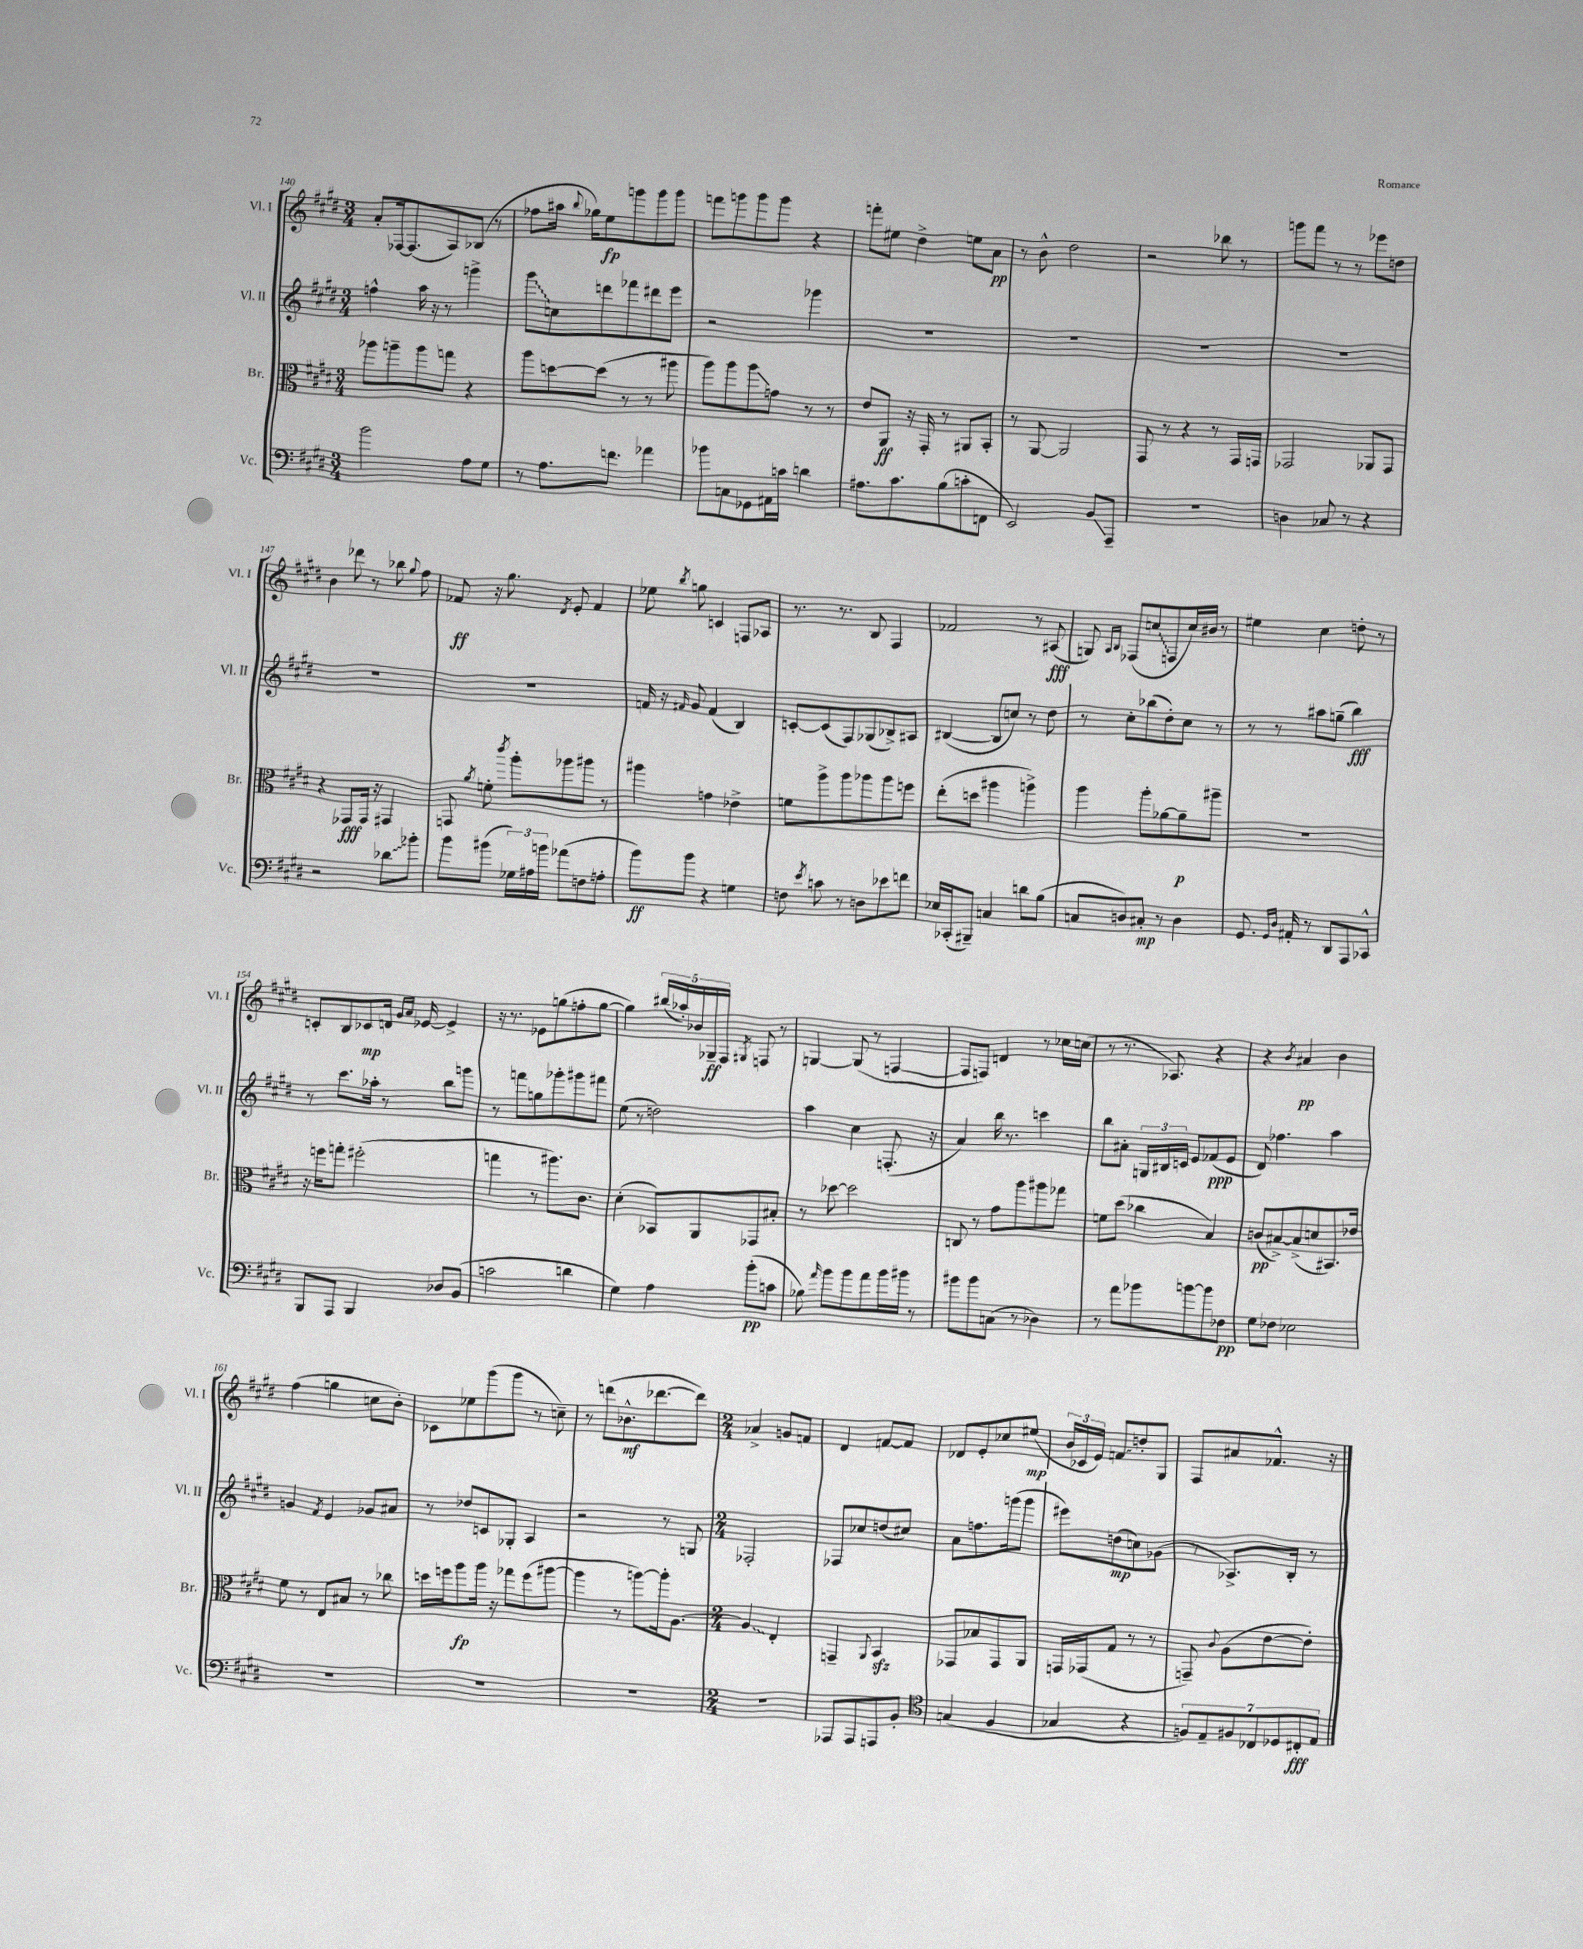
<<
\new StaffGroup <<
\new Staff = "s0" \with { instrumentName = "Vl. I" shortInstrumentName = "Vl. I" } {
    \clef treble \key e \major \numericTimeSignature \time 3/4
    \autoBeamOff a'8[-. fes16~ fes8.( a8) bes8]( r8 |
    fes''8[ ais''16] \appoggiatura { b''8 } ges''16[) e''8\fp g'''8 g'''8 g'''8] |
    f'''8[ g'''8 g'''8 g'''8] r4 |
    f'''8[-. eis''8] dis''4-> e''8[ a'8]\pp |
    r8 b'8-^ dis''2 |
    r2 bes''8 r8 |
    g'''8[ fis'''8] r8 r8 ees'''8[ d''8] |
    b'4 des'''8 r8 bes''8 \appoggiatura { gis''8 } fis''8 |
    fes'8\ff r16 gis''8. \acciaccatura { dis'8 } e'8-. fes'4 |
    ees''8 \acciaccatura { b''8 } g''8 c'4 f8[ aes8] |
    r8. r8. b8 fis4 |
    fes'2 r8 ais8\fff( |
    g8) \grace { a16[ b16] } fes8[( \once \override Glissando.style = #'zigzag c''8\glissando f8 c''16) bis'16] r8 |
    eis''4 cis''4 d''8-. r8 |
    c'8[-. b8 ces'8\mp d'16] \grace { gis'16[ a'16] } ees'16~ ees'4-> |
    r16 r8. ees'8[ g''8( f''8-. g''8]~ |
    g''4) \tuplet 5/4 { bis''16[( aes''16-.) bes'16 ges16--\ff fis16] } \acciaccatura { gis8 } f8 r8 |
    g4~ g8( r8 f4~ |
    f8[ f8]) d'4 r8 ces''16[ c''16]( |
    r8 r8. aes8.) r4 |
    r4 \acciaccatura { b'8 } ais'4\pp b'4 |
    fis''4( g''4 c''8[ b'8]-.) |
    ces'8[ ees''8 gis'''8( gis'''8] r8 c''8--) |
    r8 d'''8[( bes'8.-^\mf des'''8.~ des'''8]) |
    \numericTimeSignature \time 2/4 aes'4-> g'8[ f'8] |
    dis'4 f'8[~ f'8] |
    des'8[ e'8-. ces''8 eis''8]\mp( |
    \tuplet 3/2 { b'16[ ces'16 e'16]) } \once \override Glissando.style = #'zigzag f'8[\glissando d''8-. gis8] |
    fis8[ ais'8 fes'8.]-^ r16 \bar "|." |
}
\new Staff = "s1" \with { instrumentName = "Vl. II" shortInstrumentName = "Vl. II" } {
    \clef treble \key e \major \numericTimeSignature \time 3/4
    \autoBeamOff f''4-^ a''16 r16 r8 g'''4-> |
    \once \override Glissando.style = #'zigzag gis'''8[\glissando c''8 d'''8 fes'''8 dis'''8 e'''8] |
    r2 ges'''4 |
    R2. |
    R2. |
    R2. |
    R2. |
    R2. |
    R2. |
    f'16 r16 \grace { fis'16 } gis'8 fis'4( b4) |
    c'8[~-. c'8( fis8) ges8( bes8->) ais8] |
    bis4~( bis8[ c''8]) r8 dis''8 |
    r8 cis''8[-. bes''8( dis''8-.) cis''8] r8 |
    r8 r8 ais''8[ g''8]--( b''4\fff) |
    r8 cis'''8.[ aes''16]-. r8 b''8[ g'''8] |
    r8 f'''8[ g''8 ges'''8-. gis'''8 fis'''8] |
    e''8( r8 d''2) |
    a''4 cis''4 f8.-.( r16 |
    a'4) b''16 r8. c'''4 |
    b''8[ ais'8]-. \tuplet 3/2 { g16[ bis16 c'16] } e'8[ fes'8\ppp( e'8] |
    dis'8) fes''4. a''4 |
    g'4 \acciaccatura { fis'8 } e'4 ges'8[ ais'8] |
    r8 des''8[ c'8 ges8]-. a4 |
    r2 r8 g8 |
    \numericTimeSignature \time 2/4 fes2-. |
    fes8[ ces''8 d''8( cis''8]) |
    a'8[ f''8. g'''16( g'''8] |
    eis'''8[) d''8\mp( c''8) ges'8]( |
    r8 aes8.[->) b16]-. r8 \bar "|." |
}
\new Staff = "s2" \with { instrumentName = "Br." shortInstrumentName = "Br." } {
    \clef alto \key e \major \numericTimeSignature \time 3/4
    \autoBeamOff aes''8[ a''8-- a''8 g''8] r4 |
    a''8[ d''8~ d''8]( r8 r8 ais''8 |
    a''8[) a''8 a''8\glissando g'8] r8 r8 |
    e'8[ a,8]\ff r16 gis,16-. r8 ais,8[ b,8]-. |
    r8 a,8~ a,2 |
    gis,8 r8 r4 r8 gis,16[ g,16] |
    ges,2 aes,8[ ges,8] |
    r4 ges,8[\fff ges,16] r16 gis,4 |
    g,8 \acciaccatura { a'8 } f'8-. \acciaccatura { cis'''8 } a''8[-. aes''8 ais''8] r8 |
    ais''4 g'4 ees'4-> |
    f'8[ a''8-> a''8 aes''8 aes''8 f''8] |
    e''8[-.( d''8] ais''4 a''4->) |
    a''4 a''8[-. aes'8~ aes'8--\p ais''8]-- |
    R2. |
    r16 f''16[ g''8]-. fis''2-.( |
    g''4 r8 ais''8.[) cis'8.] |
    dis'4-.( bes,8[) a,8 ges,8 bis8]-. |
    r8 des''8~ des''2 |
    c8 r8 gis'8[ a''8 ais''8 ges''8] |
    f'8[ dis''8]( ces''4 b4) |
    c'8[\pp( bis8~->) bis8->( d'8 bis,8.) ees'16] |
    fis'8 r8 e8[ bis8] r8 ces''8 |
    d''16[ f''16 a''8\fp a''16] r16 ges''8[ f''8( ais''8]~ |
    ais''4 r8 a''8[~) a''16-. a8.]~ |
    \numericTimeSignature \time 2/4 \once \override Glissando.style = #'zigzag a4\glissando e4-. |
    g,4-- \appoggiatura { a,8 } b,4\sfz |
    ges,8[ bes8 ges,8 a,8] |
    g,16[ ges,16( gis8] r8 r8 |
    g,8--) \appoggiatura { cis'8 } a8[( e'8~ e'8]-.) \bar "|." |
}
\new Staff = "s3" \with { instrumentName = "Vc." shortInstrumentName = "Vc." } {
    \clef bass \key e \major \numericTimeSignature \time 3/4
    \autoBeamOff b'2 a8[ gis8] |
    r8 a8.[ f'8.] aes'4 |
    bes'8[ c8 ges,8 ais,16 c'16] d'4 |
    ais8.[ cis'8. b8( c'8-. f,8] |
    e,2) b,8[\glissando a,,8]-- |
    R2. |
    d4 ces8 r8 r4 |
    r2 \once \override Glissando.style = #'zigzag des'8[\glissando bes'8]-. |
    b'8[ bis'8]( \tuplet 3/2 { ges16[) ais16 b'16] } aes'8[( f8 a8]-. |
    b'8[\ff) b'8] r4 g4 |
    f8 \acciaccatura { e'8 } c'8 r8 d8[ ees'8 f'8] |
    ees16[ ces,16-.( bis,,8]--) c4 d'8[ b8]( |
    c8[ d8) cis8]-.\mp r8 d4 |
    gis,8. \grace { gis,16[ dis16] } ais,16-. r8 dis,8[ a,,8 ces,8]-^ |
    b,,8[ a,,8] b,,4 des8[ b,8]( |
    c'2 d'4 |
    gis4) a4 b'8[-.\pp( c'8] |
    bes8) \grace { a'16 } b'8[ b'8 a'8 b'16 bis'16] r8 |
    bis'8[ bis'8 c8]( r8 des4) |
    r8 a'8[ bes'8 b'8~ b'8 fes8]\pp |
    gis8[ fes8] ees2 |
    R2. |
    R2. |
    R2. |
    \numericTimeSignature \time 2/4 R2 |
    aes,,8[ aes,,8 a,,8 b,8]-. |
    \clef tenor g4( fis4 |
    ges4 r4 |
    \tuplet 7/4 { f8[) e8-- fis8 ces8 des8 cis8-.\fff e8] } \bar "|." |
}
>>
>>
\layout { \context { \Score currentBarNumber = #140 } }
